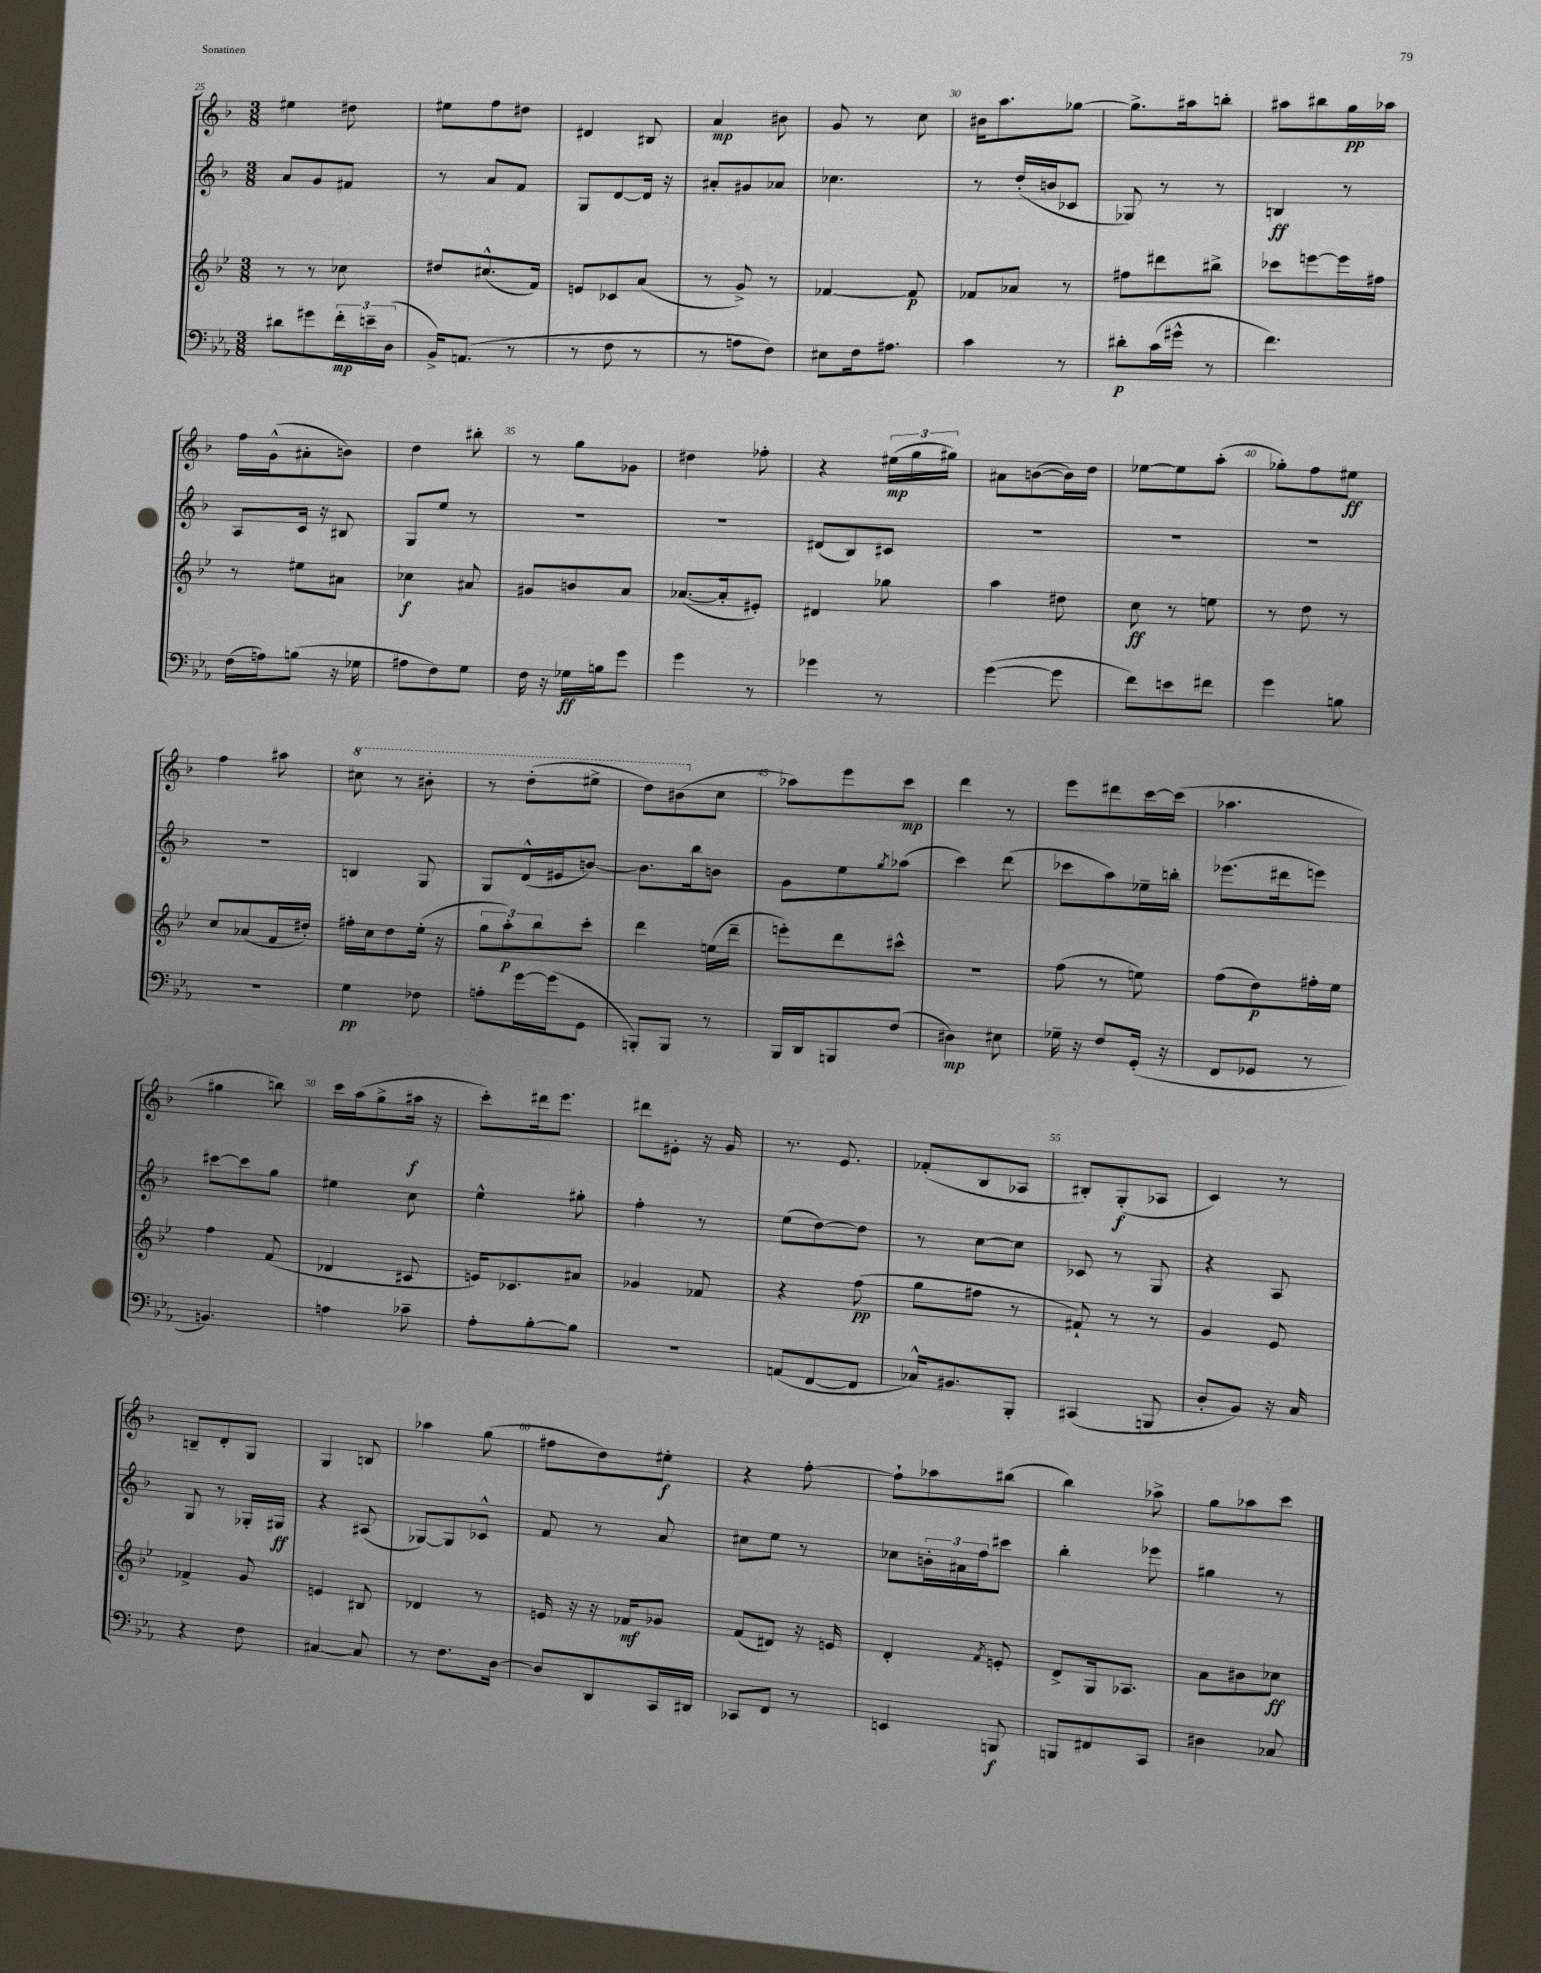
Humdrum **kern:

**kern	**kern	**kern	**kern
*staff4	*staff3	*staff2	*staff1
*clefF4	*clefG2	*clefG2	*clefG2
*k[b-e-a-]	*k[b-e-]	*k[b-]	*k[b-]
*M3/8	*M3/8	*M3/8	*M3/8
8d#	8r	8a	4ee#
8g#	8r	8g	.
24f'	8cc-	8f#	8dd#
24e~	.	.	.
(24D	.	.	.
=	=	=	=
16BB-^)	8dd#	8r	8ee#
(8.AA	.	.	.
.	(8.cc#^^	8a	8ff
8r	.	8f	8dd#
.	16f)	.	.
=	=	=	=
8r	8e	8G	4d#
8F	8c-	[8d	.
8r	(8a	16d]	8B#
.	.	16r	.
=	=	=	=
8r	8r	8a#'	4a
8A	8g^)	8g#	.
8F)	8r	8a-	8b#
=	=	=	=
8E#	[4f-	4.cc-	8g
16F	.	.	8r
8.A#	.	.	.
.	8f-]	.	8cc
=	=	=	=
4c	8f-	8r	16b#
.	.	.	8.aa
.	8a-	(16dd'	.
.	.	16b	.
8r	8r	8c-	[8gg-
=	=	=	=
8d#'	8ff#	8G-)	8.gg-^]
(16c	8ddd#	8r	.
16g#^^	.	.	16aa#
8r	8bb#^	8r	8bb'
=	=	=	=
4.f)	8ccc-	4B	8aa#
.	[8eee	.	8bb#
.	16eee]	8r	16gg
.	16ff#	.	16aa-
=	=	=	=
(16F	8r	8A	16ff
16A)	.	.	(16g^^
(8B	8ee#	16c	8a#'
.	.	16r	.
16r	8a#	8B#	8b)
16G-	.	.	.
=	=	=	=
8A#	4cc-	8G	4dd
8F)	.	8ee	.
8G	8a#	8r	8bb#'
=	=	=	=
16F	8g#	4.r	8r
16r	.	.	.
16G-	8b	.	8gg
16B	.	.	.
8g	8a	.	8g-
=	=	=	=
4g	([8.a-	4.r	4dd#
.	16a-']	.	.
8r	8e#')	.	8ff-'
=	=	=	=
4g-	4d#	(8d#	4r
.	.	8B-)	.
8r	8gg-	8c#	(24ee#
.	.	.	24gg
.	.	.	24gg#)
=	=	=	=
([4g	4aa	4.r	8a#
.	.	.	([8b
8g]	8dd#	.	16b])
.	.	.	16dd
=	=	=	=
8f)	8cc	4.r	[8ee-
8e	8r	.	8ee-]
8f#	8ee	.	(8aa'
=	=	=	=
4g	8r	4.r	8gg-')
.	8dd	.	8ff
8B	8r	.	8ee#
=	=	=	=
4.r	8cc	4.r	4ff
.	(8a-	.	.
.	16f	.	8aa#
.	16dd#')	.	.
=	=	=	=
4G	16ff#'	4B	8ccc#
.	16cc	.	.
.	8dd	.	8r
8F-	(16ee-'	8G	8bb#'
.	16r	.	.
=	=	=	=
8A'	12gg	8G	8r
.	12aa')	.	.
[16g	.	(16d^^	(8ddd'
.	12bb-	.	.
(16g]	.	16e#	.
8GG	8ccc'	[8b)	8eee#^
=	=	=	=
8BBB')	4ddd	8.b]	8ddd)
8BBB	.	.	(8bb#
.	.	16bb-	.
8r	(16ee	8b	8cc
.	16ddd~	.	.
=	=	=	=
16BBB-	8eee')	8g	8aa-)
16DD	.	.	.
8BBB	8ddd	8ee	8eee
.	.	8qgg	.
(8F	8ccc#^^	(8aa-	8ccc
=	=	=	=
4D#)	4.r	4ccc)	4ddd
8E#	.	(8ddd	8r
=	=	=	=
16G-~	(8ff	8ccc-	8eee
16r	.	.	.
8F	8r	8aa)	8ddd#
(16GG'	8ee)	16ee-~	[16ccc
16r	.	16bb'	(16ccc]
=	=	=	=
8FF	(8ff	(8.eee-	4.aa-
8GG-	8dd)	.	.
.	.	16ddd#	.
8r	16ff#'	8eee)	.
.	16ee-	.	.
=	=	=	=
4.BB)	4ff	[8ccc#	4gg#
.	.	8ccc#]	.
.	(8f	8gg	8bb)
=	=	=	=
4A	4d-	4ee#	16ccc
.	.	.	(16aa
.	.	.	8gg^
8c-~	8c#	8cc	16aa#
.	.	.	16r
=	=	=	=
8A-'	16e)	4ee^^	8ccc')
.	8.c-	.	.
[8B-'	.	.	16ddd#
.	.	.	8.eee
8B-]	8a#	8gg#'	.
=	=	=	=
4.r	4g-	4ff'	8ddd#
.	.	.	8e#'
.	8f-	8r	16r
.	.	.	16g
=	=	=	=
(8AA	4r	(8ee	8.r
[8FF	.	[8dd)	.
.	.	.	8.e
8FF]	(8ff	8dd]	.
=	=	=	=
16C-^^)	8gg	8r	(8f-'
8.BB#	.	.	.
.	8ff#	[8cc	8B-
8BBB-'	8r	8cc]	8A-
=	=	=	=
(4CC#	8f#`)	8c-	8B#')
.	8r	8r	(8G'
8BBB	8r	8G	8A-
=	=	=	=
8D'	4g	4r	4c)
8BB-)	.	.	.
16r	8e-	8A	8r
16C	.	.	.
=	=	=	=
4r	4f-^	8G	8B~
.	.	8r	8d'
8F	8g	16G-'	8G
.	.	16G#	.
=	=	=	=
[4C#	4e	4r	4G
8C#]	8B#	(8A#	8B
=	=	=	=
8r	4d-	[8G-)	4aa-
8.F	.	8G-]	.
.	8r	8c-^^	(8gg
[16D	.	.	.
=	=	=	=
8D]	16e	8f	8ff#
.	16r	.	.
8DD	16r	8r	8dd)
.	16f-	.	.
16CC	8g-	8a	8ee#'
16DD#	.	.	.
=	=	=	=
8CC-	(8f	8cc#	4r
8FF	8d#)	8ee	.
8r	16r	8r	[8ff'
.	16e	.	.
=	=	=	=
4EE	4d'	8cc-	8ff`]
.	.	24b'	8aa-
.	.	24a#	.
.	.	24ff	.
.	8qf	.	.
8BBB	8e'	8ccc#	(8bb#
=	=	=	=
8BBB	8d^	4bb-'	4bb-)
8FF#	16G	.	.
.	8.A-	.	.
8CC	.	8eee-	8aa-^
=	=	=	=
4D#	8a	4gg#	8gg
.	8b#	.	8aa-
8C-	8cc-	8r	8ccc
==	==	==	==
*-	*-	*-	*-
